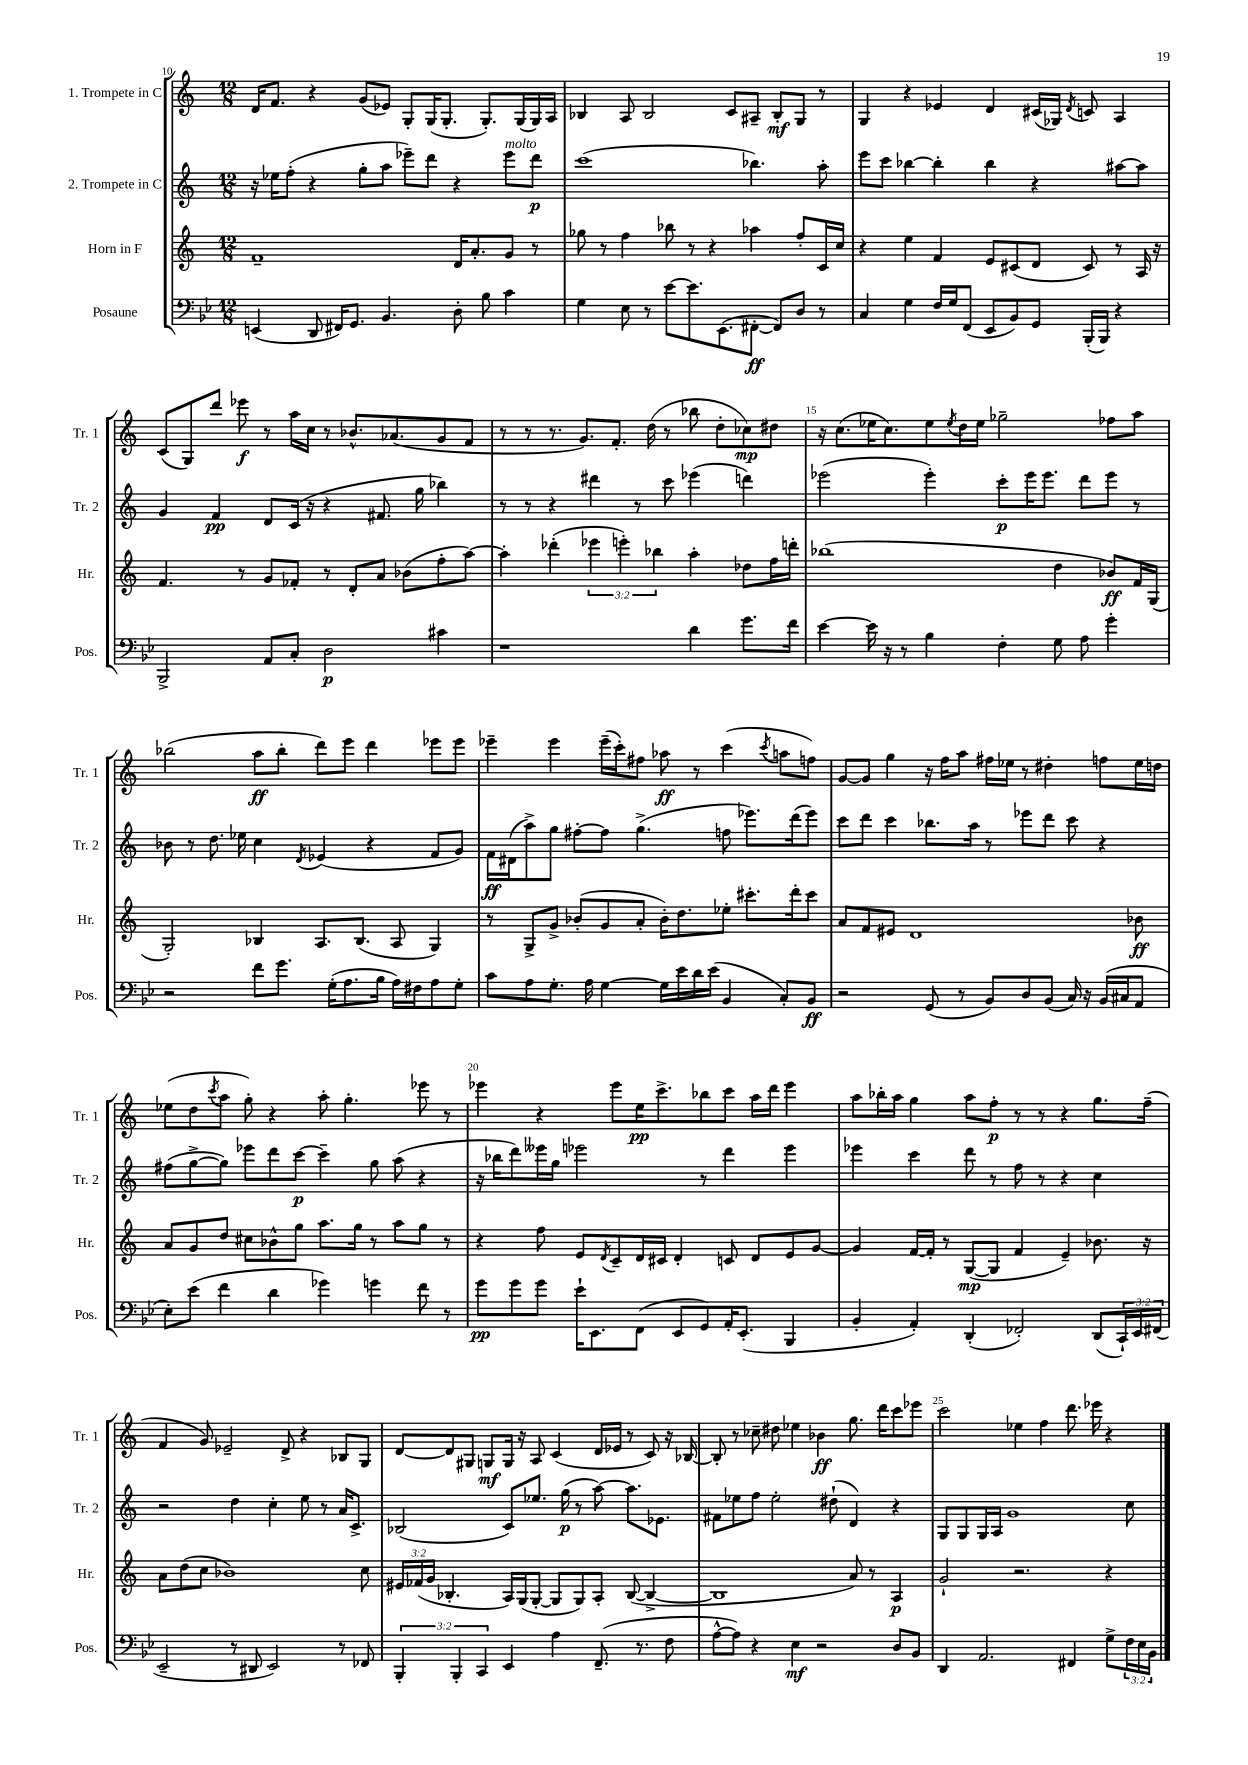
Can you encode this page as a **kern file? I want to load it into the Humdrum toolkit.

**kern	**dynam	**kern	**dynam	**kern	**dynam	**kern	**dynam
*part4	*part4	*part3	*part3	*part2	*part2	*part1	*part1
*staff4	*staff4	*staff3	*staff3	*staff2	*staff2	*staff1	*staff1
*I"Posaune	*	*I"Horn in F	*	*I"2. Trompete in C	*	*I"1. Trompete in C	*
*I'Pos.	*	*I'Hr.	*	*I'Tr. 2	*	*I'Tr. 1	*
*clefF4	*	*clefG2	*	*clefG2	*	*clefG2	*
*k[b-e-]	*	*k[]	*	*k[]	*	*k[]	*
*M12/8	*	*M12/8	*	*M12/8	*	*M12/8	*
=10	=10	=10	=10	=10	=10	=10	=10
(4EEn/	.	1f~	.	16r	.	16d/KL	.
.	.	.	.	16ee-X\KL	.	8.f/J	.
.	.	.	.	(8ff'\J	.	.	.
8DD/	.	.	.	4r	.	4r	.
16FF#X/KL)	.	.	.	.	.	.	.
8.GG/J	.	.	.	.	.	.	.
.	.	.	.	8gg'\L	.	(8g/L	.
4.BB-/	.	.	.	8aa\J	.	8e-X/J)	.
.	.	.	.	8eee-X~\L)	.	8G'/L	.
.	.	.	.	8ddd\J	.	(16G/K	.
.	.	.	.	.	.	8.G'/J	.
8D'\	.	16d/KL	.	4r	.	.	.
.	.	8.a'/	.	.	.	.	.
8B-\	.	.	.	.	.	8.G'/L)	.
!	!	!	!	!LO:TX:a:i:t=molto	!	!	!
4c\	.	8g/J	.	8eee-\L	.	.	.
.	.	.	.	.	.	(16G/L	.
.	.	8r	.	8ddd\J	p	16G/)	.
.	.	.	.	.	.	16A/JJ	.
=11	=11	=11	=11	=11	=11	=11	=11
4G\	.	8gg-X\	.	(1ccc	.	4B-X/	.
.	.	8r	.	.	.	.	.
8E-\	.	4ff\	.	.	.	8A/	.
8r	.	.	.	.	.	2B-/	.
[8e-\L	.	8bb-X\	.	.	.	.	.
8.e-\]	.	8r	.	.	.	.	.
.	.	4r	.	.	.	.	.
(8.EE-\	.	.	.	.	.	.	.
.	.	.	.	.	.	8c/L	.
[8FF#X'\J	ff	4aa-X\	.	4.bb-X\)	.	8A#X~/J	.
8FF#/L])	.	.	.	.	.	8B-'/L	mf
8D/J	.	8ff'/L	.	.	.	8G/J	.
8r	.	16c/L	.	8aa'\	.	8r	.
.	.	16cc/JJ	.	.	.	.	.
=12	=12	=12	=12	=12	=12	=12	=12
4C/	.	4r	.	8eee\L	.	4G/	.
.	.	.	.	8ccc\J	.	.	.
4G\	.	4ee\	.	[4bb-X\	.	4r	.
16F/LL	.	4f/	.	4bb-'\]	.	4e-X/	.
16G/J	.	.	.	.	.	.	.
(8FF/J	.	.	.	.	.	.	.
8EE-/L	.	8e/L	.	4bb-\	.	4d/	.
8BB-/)	.	(8c#X/	.	.	.	.	.
8GG/J	.	8d/J	.	4r	.	(16c#X/LL	.
.	.	.	.	.	.	16G-X/JJ)	.
.	.	.	.	.	.	8qd/	.
(16BBB-'/LL	.	8c#/)	.	.	.	8cn/	.
16BBB-/JJ)	.	.	.	.	.	.	.
4r	.	8r	.	[8aa#X\L	.	4A/	.
.	.	16A/	.	8aa#\J]	.	.	.
.	.	16r	.	.	.	.	.
!!LO:LB:g=z
=13	=13	=13	=13	=13	=13	=13	=13
2BBB-^/	.	4.f/	.	4g/	.	(8c/L	.
.	.	.	.	.	.	8G/)	.
.	.	.	.	4f/	pp	8ddd/J	.
.	.	8r	.	.	.	8eee-X\	f
8AA/L	.	8g/L	.	8d/L	.	8r	.
8C'/J	.	8f-X'/J	.	(16c/Jk	.	16aa\LL	.
.	.	.	.	16r	.	16cc\JJ	.
2D\	p	8r	.	4r	.	8r	.
.	.	8d'/L	.	.	.	8.b-X^^/L	.
.	.	8a/J	.	8.f#X/	.	.	.
.	.	.	.	.	.	(8.a-X/	.
.	.	(8b-X\L	.	.	.	.	.
.	.	.	.	16gg\	.	.	.
4c#X\	.	8ff'\	.	4bb-X\)	.	8g/	.
.	.	[8aa\J)	.	.	.	8f/J	.
=14	=14	=14	=14	=14	=14	=14	=14
1r	.	4aa'\]	.	8r	.	8r	.
.	.	.	.	8r	.	8r	.
.	.	(4ddd-X'\	.	4r	.	8.r	.
.	.	.	.	.	.	8.g/L)	.
.	.	6eee-X\	.	4ddd#X\	.	.	.
.	.	.	.	.	.	8.f'/J	.
.	.	6eeen'\)	.	.	.	.	.
.	.	.	.	8r	.	.	.
.	.	.	.	.	.	(16dd\	.
.	.	6bb-X\	.	.	.	.	.
.	.	.	.	8ccc\	.	8r	.
4d\	.	4aa'\	.	(4eee-X\	.	8bb-X\	.
.	.	.	.	.	.	8dd'\L	.
8.g\L	.	8dd-X\L	.	4dddn\)	.	8cc-X\)	mp
.	.	16ff\L	.	.	.	8dd#X\J	.
16f\Jk	.	16dddn'\JJ	.	.	.	.	.
=15	=15	=15	=15	=15	=15	=15	=15
[4e-\	.	(1bb-X	.	(2eee-X\	.	16r	.
.	.	.	.	.	.	(8.cc\L	.
16e-\]	.	.	.	.	.	16ee-X\K	.
16r	.	.	.	.	.	8.cc\)	.
8r	.	.	.	.	.	.	.
4B-\	.	.	.	4eee-'\)	.	8ee-\	.
.	.	.	.	.	.	8qee-/	.
.	.	.	.	.	.	16dd\L	.
.	.	.	.	.	.	16ee-\JJ	.
4F'\	.	.	.	8ccc'\L	p	2gg-X~\	.
.	.	.	.	16eee-\K	.	.	.
.	.	.	.	8.eee-\J	.	.	.
8G\	.	4dd\	.	.	.	.	.
8A\	.	.	.	8ddd\L	.	.	.
4g'\	.	8b-X/L)	ff	8eee-\J	.	8ff-X\L	.
.	.	16f/L	.	8r	.	8aa\J	.
.	.	(16G/JJ	.	.	.	.	.
!!LO:LB:g=z
=16	=16	=16	=16	=16	=16	=16	=16
2r	.	2G'/)	.	8b-X\	.	(2bb-X\	.
.	.	.	.	8r	.	.	.
.	.	.	.	8.dd\	.	.	.
.	.	.	.	16ee-X\	.	.	.
8f\L	.	4B-X/	.	4cc\	.	8aa\L	ff
8.g\J	.	.	.	.	.	8bb-'\J	.
.	.	.	.	8qd/	.	.	.
.	.	8.A/L	.	(4e-X/	.	8ddd\L)	.
(16G'\KL	.	.	.	.	.	.	.
8.A\	.	.	.	.	.	8eee\J	.
.	.	(8.B-/J	.	.	.	.	.
.	.	.	.	4r	.	4ddd\	.
16B-\Jk	.	.	.	.	.	.	.
16A\LL)	.	8A/	.	.	.	.	.
16F#X\J	.	.	.	.	.	.	.
8A\	.	4G/)	.	8f/L	.	8eee-X\L	.
8G'\J	.	.	.	8g/J)	.	8eee-\J	.
=17	=17	=17	=17	=17	=17	=17	=17
8c\L	.	8r	.	16f\LL	ff	4eee-X~\	.
.	.	.	.	(16d#X\J	.	.	.
8A\	.	8G^/L	.	8aa^\)	.	.	.
8.G'\J	.	8g^/J	.	8gg\J	.	4eee-\	.
.	.	(8b-X'/L	.	[8ff#X'\L	.	.	.
16A\	.	.	.	.	.	.	.
[4G\	.	8g/	.	8ff#\J]	.	(16eee-~\LL	.
.	.	.	.	.	.	16ccc'\J)	.
.	.	8a'/J	.	(4.gg^\	.	8ff#X\J	.
16G\LL]	.	16b-'\KL)	.	.	.	8aa-X\	ff
16e-\	.	8.dd\	.	.	.	.	.
16d\	.	.	.	.	.	8r	.
(16e-\JJ	.	.	.	.	.	.	.
4BB-/	.	8ee-X'\J	.	8ffn\	.	(4ccc\	.
.	.	8.ccc#X'\L	.	8.eee-X\L)	.	.	.
.	.	.	.	.	.	8qccc/	.
8C'/L)	.	.	.	.	.	8aan\L	.
.	.	16ddd'\k	.	(16ddd\k	.	.	.
8BB-/J	ff	8ccc#\J	.	8eee-\J)	.	8ffn\J)	.
=18	=18	=18	=18	=18	=18	=18	=18
2r	.	8a/L	.	8ccc\L	.	[8g/L	.
.	.	8f/	.	8ddd\J	.	8g/J]	.
.	.	8e#X/J	.	4ccc\	.	4gg\	.
.	.	1d	.	.	.	.	.
(8GG/	.	.	.	8.bb-X\L	.	16r	.
.	.	.	.	.	.	16ff\KL	.
8r	.	.	.	.	.	8aa\J	.
.	.	.	.	16aa\Jk	.	.	.
8BB-/L)	.	.	.	8r	.	16ff#X\LL	.
.	.	.	.	.	.	16ee-X\JJ	.
8D/	.	.	.	8eee-X\L	.	8r	.
(8BB-/J	.	.	.	8ddd\J	.	4dd#X'\	.
16C/)	.	.	.	8ccc\	.	.	.
16r	.	.	.	.	.	.	.
(16BB-/LL	.	.	.	4r	.	8ffn\L	.
16C#X/J	.	.	.	.	.	.	.
8AA/J	.	8b-X\	ff	.	.	16ee-\L	.
.	.	.	.	.	.	16ddn\JJ	.
!!LO:LB:g=z
=19	=19	=19	=19	=19	=19	=19	=19
8E-'\L)	.	8a/L	.	(8ff#X\L	.	(8ee-X\L	.
(8e-\J	.	8g/	.	[8gg^\	.	8dd\	.
.	.	.	.	.	.	8qccc/	.
4f\	.	8dd/J	.	8gg\J])	.	8aa\J	.
.	.	8cc#X\L	.	8eee-X\L	.	8gg'\)	.
4d\	.	8b-X^^\	.	8ddd\	.	4r	.
.	.	8gg\J	.	[8ccc\J	p	.	.
4g-X\)	.	8.aa\L	.	4ccc~\]	.	8aa'\	.
.	.	.	.	.	.	4.gg'\	.
.	.	16gg\Jk	.	.	.	.	.
4gn\	.	8r	.	8gg\	.	.	.
.	.	8aa\L	.	(8aa\	.	.	.
8f\	.	8gg\J	.	4r	.	8eee-X\	.
8r	.	8r	.	.	.	8r	.
=20	=20	=20	=20	=20	=20	=20	=20
8g\L	pp	4r	.	16r	.	4eee-X\	.
.	.	.	.	16bb-X\KL	.	.	.
8g\	.	.	.	8ddd\)	.	.	.
8g\J	.	8ff\	.	16eee--X\L	.	4r	.
.	.	.	.	16gg\JJ	.	.	.
16e-`\KL	.	8e/L	.	2eee-X\	.	.	.
8.EE-\	.	.	.	.	.	.	.
.	.	8qd/	.	.	.	.	.
.	.	8c~/	.	.	.	8eee-\L	.
(8FF\J	.	16d/L	.	.	.	16ee\K	pp
.	.	16c#X/JJ	.	.	.	8.ccc^\	.
8EE-/L	.	4d'/	.	.	.	.	.
8GG/)	.	.	.	8r	.	8bb-X\	.
16AA'/K	.	8cn/	.	4ddd\	.	8ccc\J	.
(8.EE-'/J	.	.	.	.	.	.	.
.	.	8d/L	.	.	.	16aa\LL	.
.	.	.	.	.	.	16ddd\JJ	.
4BBB-/	.	8e/	.	4eee-\	.	4eee-\	.
.	.	[8g/J	.	.	.	.	.
=21	=21	=21	=21	=21	=21	=21	=21
4BB-'/	.	4g/]	.	4eee-X\	.	8aa\L	.
.	.	.	.	.	.	16bb-X'\L	.
.	.	.	.	.	.	16aa\JJ	.
4AA'/)	.	[16f/LL	.	4ccc\	.	4gg\	.
.	.	16f'/JJ]	.	.	.	.	.
.	.	8r	.	.	.	.	.
(4DD'/	.	([8G/L	mp	8ddd\	.	8aa\L	.
.	.	8G/J]	.	8r	.	8ff'\J	p
2FF-X'/)	.	4f/	.	8ff\	.	8r	.
.	.	.	.	8r	.	8r	.
.	.	4e~/)	.	4r	.	4r	.
(8DD/L	.	8.b-X\	.	4cc\	.	8.gg\L	.
24CC`/L)	.	.	.	.	.	.	.
24EE-/	.	.	.	.	.	.	.
.	.	16r	.	.	.	(16ff~\Jk	.
(24FF#X/JJ	.	.	.	.	.	.	.
!!LO:LB:g=z
=22	=22	=22	=22	=22	=22	=22	=22
2EE-~/	.	8a\L	.	2r	.	4f/	.
.	.	(8dd\	.	.	.	.	.
.	.	8cc\J	.	.	.	8g/)	.
.	.	1b-X)	.	.	.	2e-X~/	.
8r	.	.	.	4dd\	.	.	.
8DD#X/	.	.	.	.	.	.	.
2EE-/)	.	.	.	4cc'\	.	.	.
.	.	.	.	.	.	8d^/	.
.	.	.	.	8ee\	.	4r	.
.	.	.	.	8r	.	.	.
8r	.	.	.	16a/KL	.	8B-X/L	.
.	.	.	.	8.c^/J	.	.	.
8FF-X/	.	8cc\	.	.	.	8G/J	.
=23	=23	=23	=23	=23	=23	=23	=23
6BBB-'/	.	24e#X/LL	.	(2B-X/	.	[8d/L	.
.	.	(24f-X/	.	.	.	.	.
.	.	24g/JJ	.	.	.	.	.
.	.	4.B-X'/	.	.	.	8d/]	.
6BBB-'/	.	.	.	.	.	.	.
.	.	.	.	.	.	8G#X/J	.
6CC/	.	.	.	.	.	.	.
.	.	.	.	.	.	8Gn/L	mf
4EE-/	.	16A/LL)	.	8c/L)	.	16G/Jk	.
.	.	(16G/J	.	.	.	16r	.
.	.	[8G'/J	.	8.ee-X/J	.	8A/	.
4A\	.	8G/L]	.	.	.	(4c/	.
.	.	.	.	(16gg\	p	.	.
.	.	8G/)	.	8r	.	.	.
(8.FF~/	.	8A'/J	.	[8aa\)	.	16d/LL	.
.	.	.	.	.	.	16e-X/JJ	.
.	.	([8B-/	.	8.aa\L]	.	8r	.
8.r	.	.	.	.	.	.	.
.	.	4B-^/_	.	.	.	8c/)	.
.	.	.	.	8.e-X\J	.	.	.
8F\	.	.	.	.	.	16r	.
.	.	.	.	.	.	[16B-X/	.
=24	=24	=24	=24	=24	=24	=24	=24
[8A^^\L	.	1B-]	.	8f#X\L	.	8B-'/]	.
8A\J])	.	.	.	8ee-X\	.	8r	.
4r	.	.	.	8ff\J	.	8cc-X~\	.
.	.	.	.	2ee-'\	.	8dd#X\	.
4E-\	mf	.	.	.	.	4ee-X\	.
2r	.	.	.	.	.	4b-X\	ff
.	.	.	.	(8dd#X`\	.	.	.
.	.	8a/)	.	4d/)	.	8.gg\	.
.	.	8r	.	.	.	.	.
.	.	.	.	.	.	16ddd\KL	.
8D/L	.	4A/	p	4r	.	8ccc\	.
8BB-/J	.	.	.	.	.	8eee-X\J	.
=25	=25	=25	=25	=25	=25	=25	=25
4DD/	.	2g`/	.	8G/L	.	2ccc\	.
.	.	.	.	8G/	.	.	.
2.AA/	.	.	.	16G/L	.	.	.
.	.	.	.	16A/JJ	.	.	.
.	.	.	.	1g	.	.	.
.	.	2.r	.	.	.	4ee-X\	.
.	.	.	.	.	.	4ff\	.
4FF#X/	.	.	.	.	.	8.ddd\	.
.	.	.	.	.	.	16eee-X\	.
8G^\L	.	4r	.	.	.	4r	.
24F\L	.	.	.	8cc\	.	.	.
24E-\	.	.	.	.	.	.	.
24BB-\JJ	.	.	.	.	.	.	.
==	==	==	==	==	==	==	==
*-	*-	*-	*-	*-	*-	*-	*-
